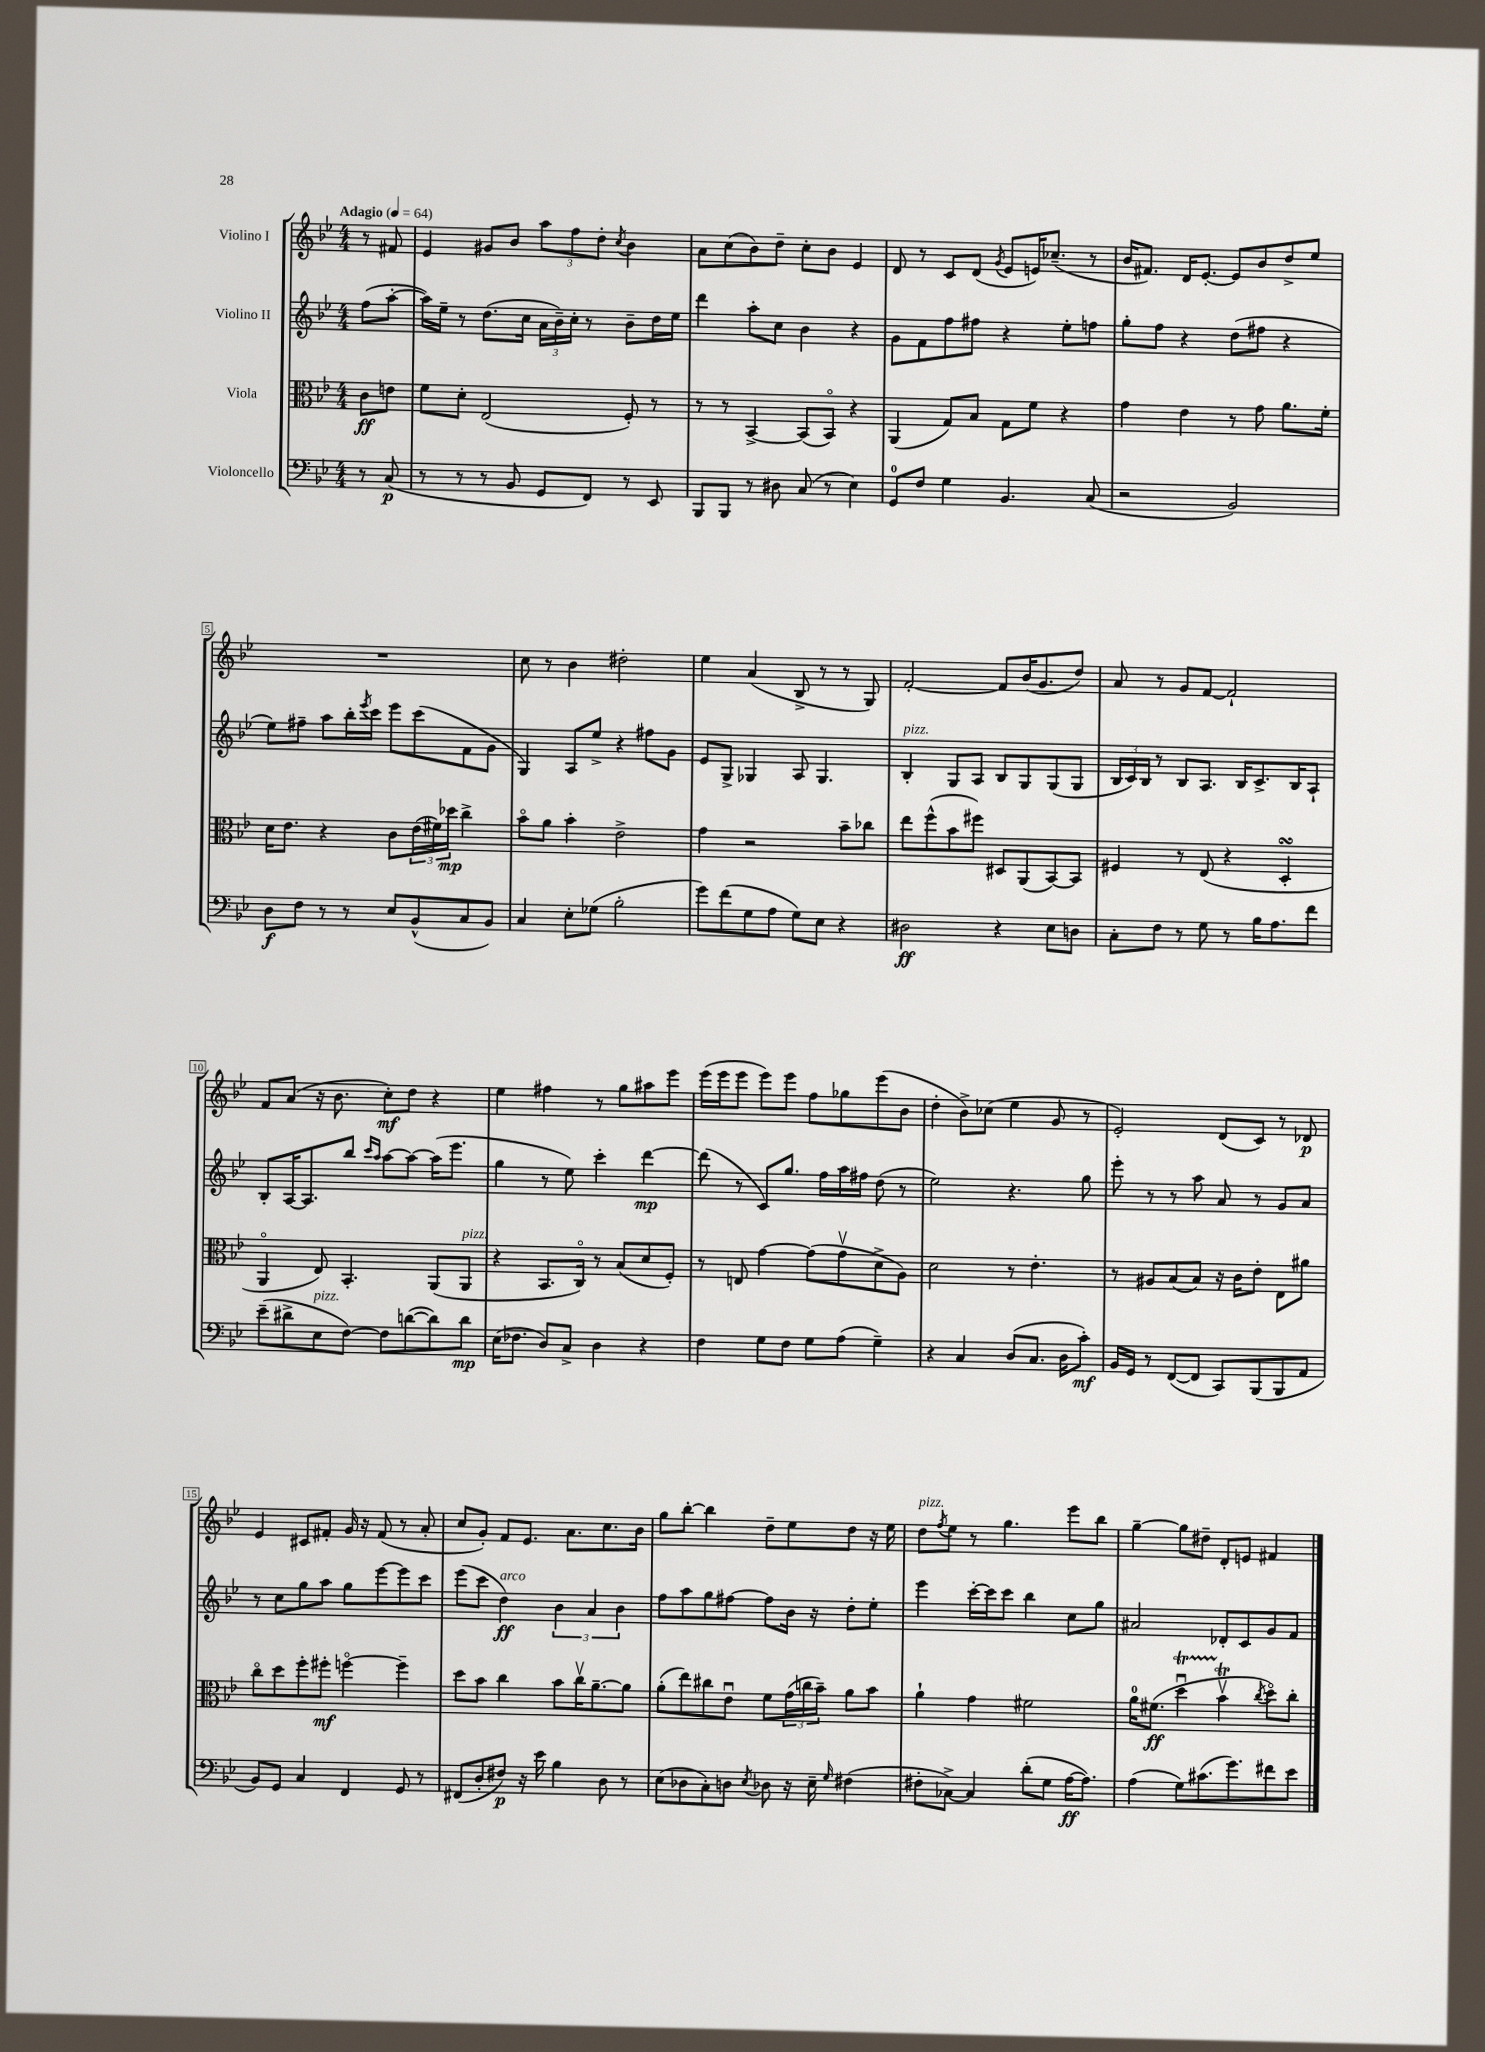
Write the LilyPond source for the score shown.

<<
\new StaffGroup <<
\new Staff = "s0" \with { instrumentName = "Violino I" } {
    \clef treble \key bes \major \numericTimeSignature \time 4/4 \partial 4 \tempo "Adagio" 4 = 64
    r8 fis'8 |
    ees'4 gis'8 bes'8 \tuplet 3/2 { a''8 f''8 d''8-. } \acciaccatura { c''8 } bes'4 |
    a'8 c''8( bes'8) d''8-- c''8-. bes'8 ees'4 |
    d'8 r8 c'8 d'8( \acciaccatura { g'8 } ees'8 e'16) ces''8.--( r8 |
    bes'16 fis'8.) d'16 ees'8.~-. ees'8 bes'8 d''8-> ees''8 |
    R1 |
    c''8 r8 bes'4 dis''2-. |
    ees''4 a'4( bes8-> r8 r8 g8) |
    f'2~-. f'8 bes'16( g'8. d''8) |
    a'8 r8 g'8 f'8~ f'2-! |
    f'8 a'8( r16 bes'8. c''8-.\mf) d''8 r4 |
    ees''4 fis''4 r8 g''8 ais''8 ees'''8 |
    ees'''16( ees'''16 ees'''8 ees'''8) ees'''8 f''8 ges''8 ees'''8( bes'8 |
    d''4-. bes'8->) ces''8( ees''4 g'8 r8 |
    ees'2-.) d'8( c'8) r8 des'8\p |
    ees'4 cis'8 fis'8-. g'16 r16 fis'8( r8 a'8-. |
    c''8 g'8-.) f'8 ees'8. a'8. c''8. bes'16 |
    g''8 bes''8~-. bes''4 d''8-- ees''8 d''8 r16 ees''16 |
    d''8^\markup { \italic "pizz." } \acciaccatura { f''8 } ees''8 r8 g''4. ees'''8 bes''8 |
    g''4~-- g''8 dis''8-- d'8-. e'8 fis'4 \bar "|." |
}
\new Staff = "s1" \with { instrumentName = "Violino II" } {
    \clef treble \key bes \major \numericTimeSignature \time 4/4 \partial 4
    f''8( a''8~-. |
    a''16) ees''16-- r8 d''8.( c''16 \tuplet 3/2 { a'16 bes'16--) c''16-. } r8 bes'8-- d''16 ees''16 |
    d'''4 a''8-. c''8 bes'4 r4 |
    g'8 f'8 f''8 fis''8 r4 ees''8-. f''8 |
    g''8-. f''8 r4 d''8( fis''8 r4 |
    ees''8) fis''8-- a''8 bes''16-. \acciaccatura { ees'''8 } c'''16 ees'''8 c'''8( f'8 g'8 |
    g4) a8 ees''8-> r4 fis''8 g'8 |
    ees'8 g8-> ges4 a8 ges4. |
    bes4-.^\markup { \italic "pizz." } g8 a8 bes8 g8 g8( g8 |
    \tuplet 3/2 { bes16 c'16) bes16 } r8 bes8 a8. bes16 c'8.-> bes16 a8-! |
    bes8-. a16~ a8. bes''8 \grace { c'''16 a''16 } a''8~ a''8~ a''16( ees'''8. |
    g''4 r8 ees''8) c'''4-. d'''4~\mp |
    d'''8( r8 c'8) g''8. f''16 a''16 fis''16 d''8( r8 |
    ees''2) r4. g''8 |
    ees'''8-. r8 r8 a''8 a'8 r8 g'8 a'8 |
    r8 c''8 g''8 a''8 g''8 ees'''8~ ees'''8 c'''8 |
    ees'''8( c'''8 d''4\ff^\markup { \italic "arco" }) \tuplet 3/2 { bes'4 a'4 bes'4 } |
    f''8 a''8 g''8 fis''8~ fis''8 bes'16 r16 d''8-. ees''8-. |
    ees'''4 c'''16~-. c'''16 c'''8 bes''4 c''8 g''8 |
    ais'2 des'8-. c'8 g'8 f'8 \bar "|." |
}
\new Staff = "s2" \with { instrumentName = "Viola" } {
    \clef alto \key bes \major \numericTimeSignature \time 4/4 \partial 4
    c'8\ff e'8 |
    f'8 d'8-. ees2( f8-.) r8 |
    r8 r8 bes,4~-> bes,8( bes,8\flageolet) r4 |
    a,4( g8) bes8 g8 f'8 r4 |
    g'4 ees'4 r8 g'8 a'8. f'16-. |
    d'16 ees'8. r4 c'8 \tuplet 3/2 { ees'16( fis'16) des''16\mp } c''4-> |
    bes'8\flageolet a'8 bes'4-. ees'2-> |
    g'4 r2 bes'8-- ces''8 |
    ees''8 f''8-^( bes'8 fis''8) dis8 a,8( bes,8~) bes,8 |
    fis4 r8 ees8( r4 d4-.\turn |
    a,4\flageolet ees8) bes,4.-. a,8( a,8^\markup { \italic "pizz." } |
    r4 bes,8. c16\flageolet) r8 bes8( d'8 f8-.) |
    r8 e8 g'4~ g'8( g'8\upbow d'8-> a8) |
    d'2 r8 ees'4.-. |
    r8 ais8 bes8( bes8) r16 c'16 ees'8-. ees8 ais'8 |
    c''8\flageolet d''8 f''8-. fis''8-.\mf f''4~\flageolet f''4-- |
    d''8 bes'8 c''4 bes'8 c''16\upbow a'8.~-- a'8 |
    a'8-.( ees''8) cis''8 ees'8\downbow f'8 \tuplet 3/2 { g'16( c''16 bes'16--) } a'8 bes'8 |
    a'4-! g'4 fis'2 |
    a'16-0 fis'8.\ff( d''4\downbow\startTrillSpan bes'4\upbow\trill\stopTrillSpan \acciaccatura { c''8 } d''8\flageolet) c''8-. \bar "|." |
}
\new Staff = "s3" \with { instrumentName = "Violoncello" } {
    \clef bass \key bes \major \numericTimeSignature \time 4/4 \partial 4
    r8 c8\p( |
    r8 r8 r8 bes,8 g,8 f,8) r8 ees,8 |
    bes,,8 bes,,8 r8 dis8 c8( r8 ees4) |
    g,8-0 f8 g4 bes,4. c8( |
    r2 bes,2) |
    d8\f f8 r8 r8 ees8 bes,8-^( c8 bes,8) |
    c4 ees8-. ges8( bes2-. |
    g'8) f'8( g8 a8 g8) ees8 r4 |
    dis2\ff r4 ees8 d8 |
    c8-. f8 r8 g8 r8 bes16 a8. f'8 |
    ees'8--( dis'8-> ees8^\markup { \italic "pizz." } f8~) f8 d'8~( d'8) d'8\mp |
    ees16( fes8. d8) c8-> d4 r4 |
    f4 g8 f8 g8 a8( g4--) |
    r4 c4 d8( c8. d16 c'8-.\mf) |
    bes,16 g,16 r8 f,8~( f,8 c,8) bes,,8( bes,,8 a,8 |
    bes,8) g,8 c4 f,4 g,8 r8 |
    fis,8( d8-. fis8\p) r16 ees'16 bes4 d8 r8 |
    ees8( des8 c8-.) d8 \acciaccatura { ees8 } des8 r16 ees16-- \grace { g16 } fis4( |
    fis8-. ces8~->) ces4 d'8-.( g8 a16~\ff a8.) |
    a4( g8) cis'8.( g'8.) fis'8 ees'8 \bar "|." |
}
>>
>>
\layout { \context { \Score \override BarNumber.stencil = #(make-stencil-boxer 0.1 0.3 ly:text-interface::print) } }
